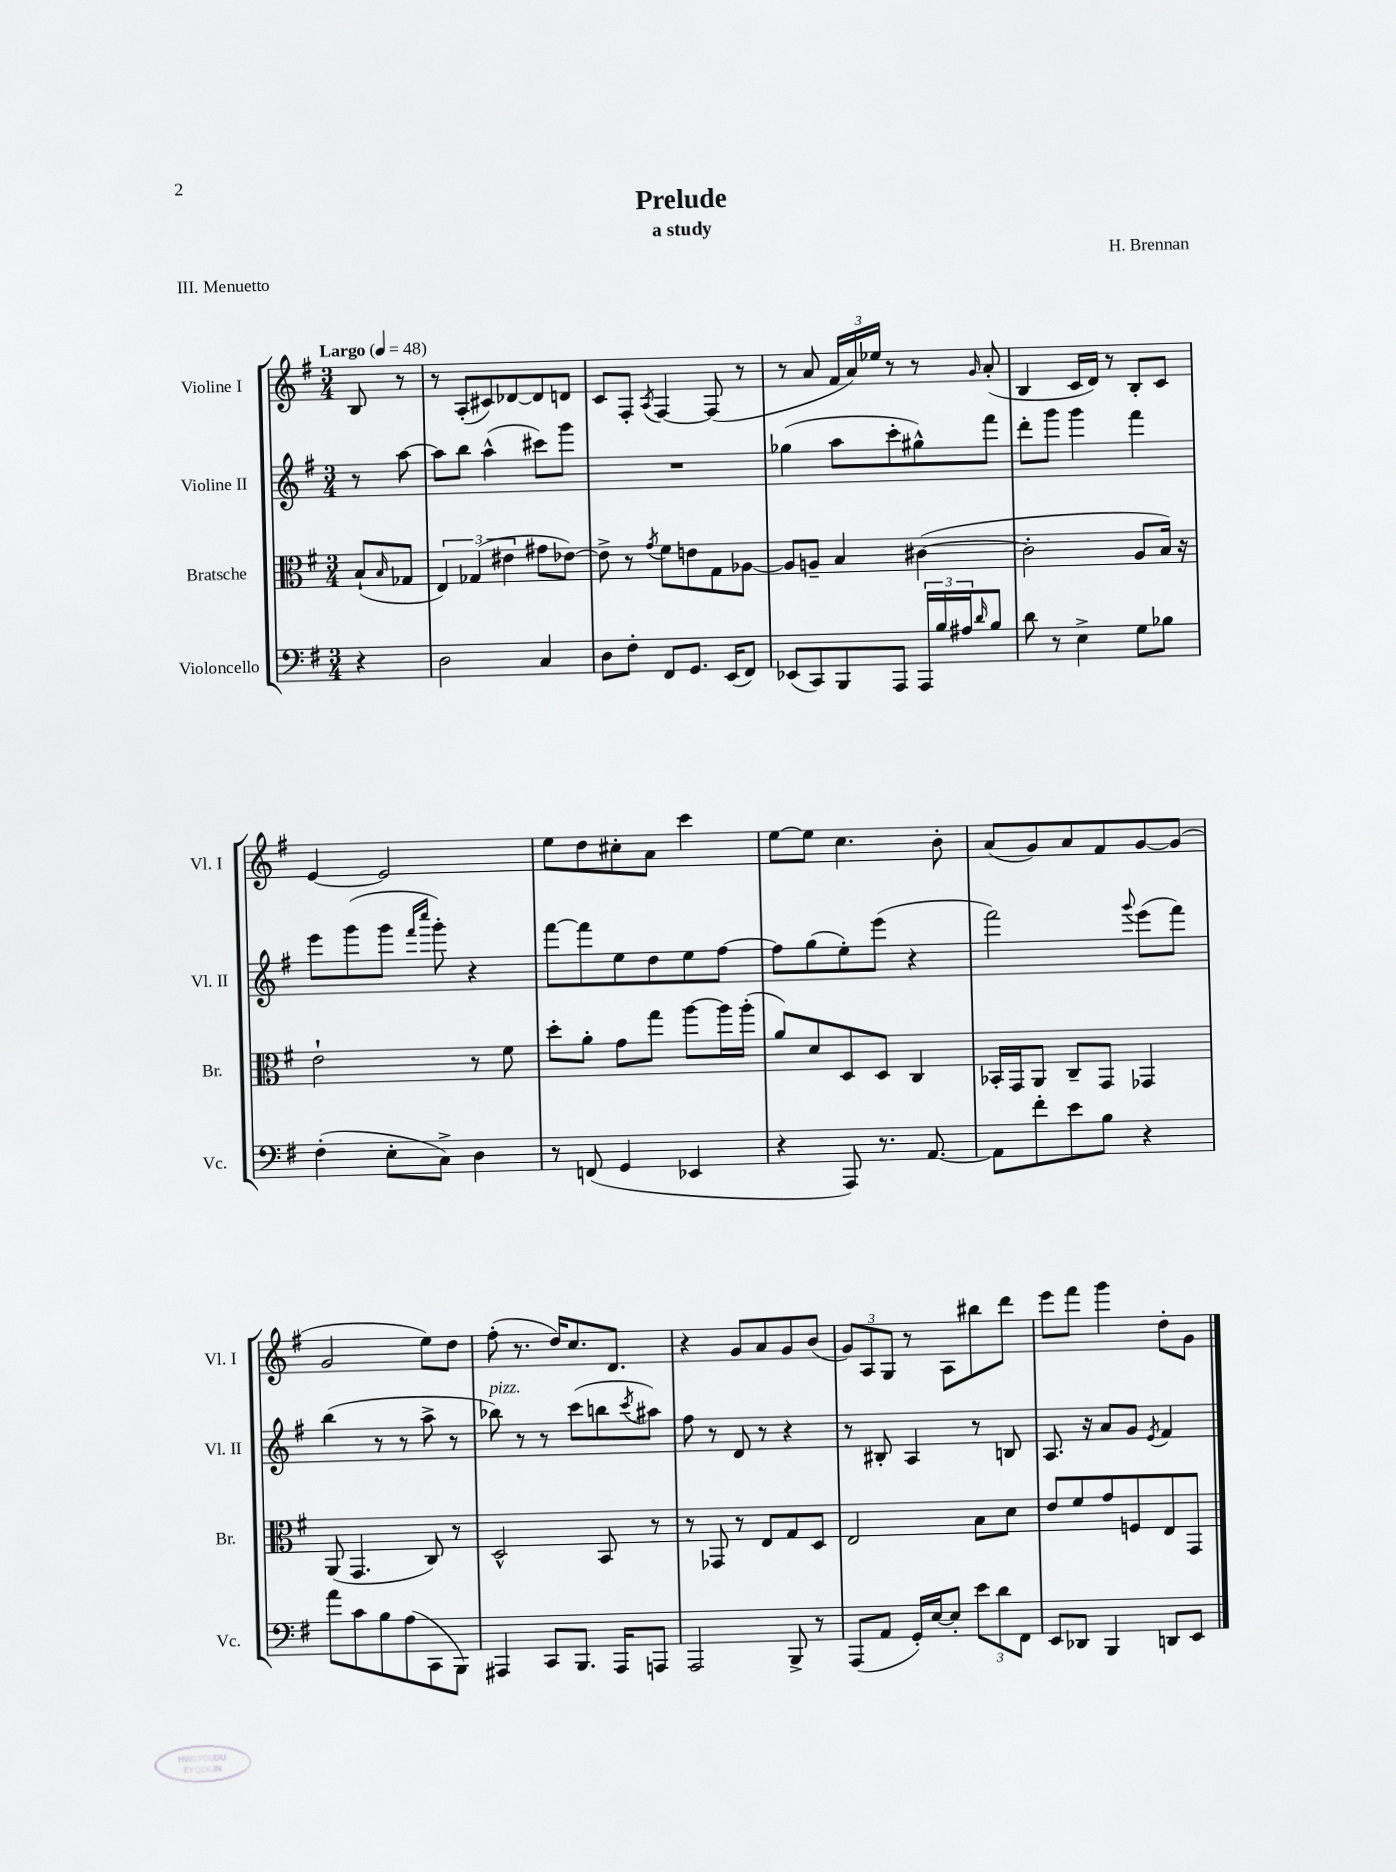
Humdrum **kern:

**kern	**kern	**kern	**kern
*staff4	*staff3	*staff2	*staff1
*clefF4	*clefC3	*clefG2	*clefG2
*k[f#]	*k[f#]	*k[f#]	*k[f#]
*M3/4	*M3/4	*M3/4	*M3/4
*MM48	*MM48	*MM48	*MM48
4r	(8B`	8r	8B
.	16qqB	.	.
.	8G-	[8aa	8r
=	=	=	=
2D	6E)	8aa]	8r
.	.	8bb	(8A'
.	(6G-	.	.
.	.	(4aa^^	8c#)
.	6e#	.	.
.	.	.	[8d-
4C	8g#	8ccc#)	8d-]
.	[8e-)	8ggg	8d
=	=	=	=
8D	8e-^]	2.r	8c
8F#'	8r	.	8F#'
.	8qg	.	8qA
8FF#	8f#	.	[4F#
8.GG	8e	.	.
.	8G	.	(8F#]
(16EE	.	.	.
8FF#)	[8A-	.	8r
=	=	=	=
(8EE-	8A-]	(4gg-	8r
8CC)	8A~	.	8a
8BBB	4B	8aa	24f#
.	.	.	24a)
.	.	.	24ee-
8AAA	.	8ccc'	8r
24AAA	([4c#	8gg#^^)	8r
24B	.	.	.
24A#	.	.	.
16qqd	.	.	16qqg
8B	.	8fff#	(8a'
=	=	=	=
8d	2c#']	8ddd'	4B
8r	.	8ggg	.
4E^	.	4ggg	16c
.	.	.	16d)
.	.	.	8r
8G	8A	4fff#	8B'
8B-	16B)	.	8c
.	16r	.	.
=	=	=	=
(4F#'	2e`	8eee	[4e
.	.	(8ggg	.
8E'	.	8ggg	2e]
.	.	16qqfff#	.
.	.	16qqcccc	.
8C^)	.	8ggg')	.
4D	8r	4r	.
.	8f#	.	.
=	=	=	=
8r	8dd'	[8fff#	8ee
(8FF	8a'	8fff#]	8dd
4GG	8g	8ee	8cc#'
.	8gg	8dd	8a
4EE-	[8aa	8ee	4ccc
.	16aa]	[8ff#	.
.	(16aa'	.	.
=	=	=	=
4r	8a)	8ff#]	[8ee
.	8d	(8gg	8ee]
8AAA)	8D	8ee')	4.cc
8.r	8D	(8eee	.
.	4C	4r	.
[8.AA	.	.	.
.	.	.	8b'
=	=	=	=
8AA]	16BB-'	2fff#)	(8a
.	16GG	.	.
8f#'	8AA	.	8g)
8e	8C~	.	8a
8B	8GG	.	8f#
.	.	8qqggg	.
4r	4GG-	(8eee	[8g
.	.	8fff#)	(8g]
=	=	=	=
8a	(8AA	(4bb	2g
8c	4.GG	.	.
8B	.	8r	.
(8A	.	8r	.
8CC	8C)	8aa^	8ee)
8BBB)	8r	8r	8dd
=	=	=	=
4AAA#	2D^^	8bb-)	(8ff#'
.	.	8r	8.r
8CC	.	8r	.
.	.	.	16dd)
8.BBB	.	(8ccc	8.cc
.	8BB	8bb	.
16AAA#	.	.	8.d
.	.	8qccc	.
8AAA	8r	8aa#)	.
=	=	=	=
2AAA	8r	8ff#	4r
.	8GG-	8r	.
.	8r	8d	8g
.	8E	8r	8a
8BBB^	8G	4r	8g
8r	8D	.	(8b
=	=	=	=
(8AAA	2E	8r	12g)
.	.	.	12A
8AA	.	8B#'	.
.	.	.	12G
16GG')	.	4A	8r
[16E	.	.	.
8E']	.	.	8A
12e	8B	8r	8bb#
12d	.	.	.
.	8d	8B	8ddd
12FF#	.	.	.
=	=	=	=
8EE	8e	8.A	8eee
8DD-	8f#	.	8fff#
.	.	16r	.
4BBB	8g	8a	4ggg
.	8F	8g	.
.	.	8qe	.
8DD	8E	4f#	8dd'
8EE	8GG	.	8g
==	==	==	==
*-	*-	*-	*-
